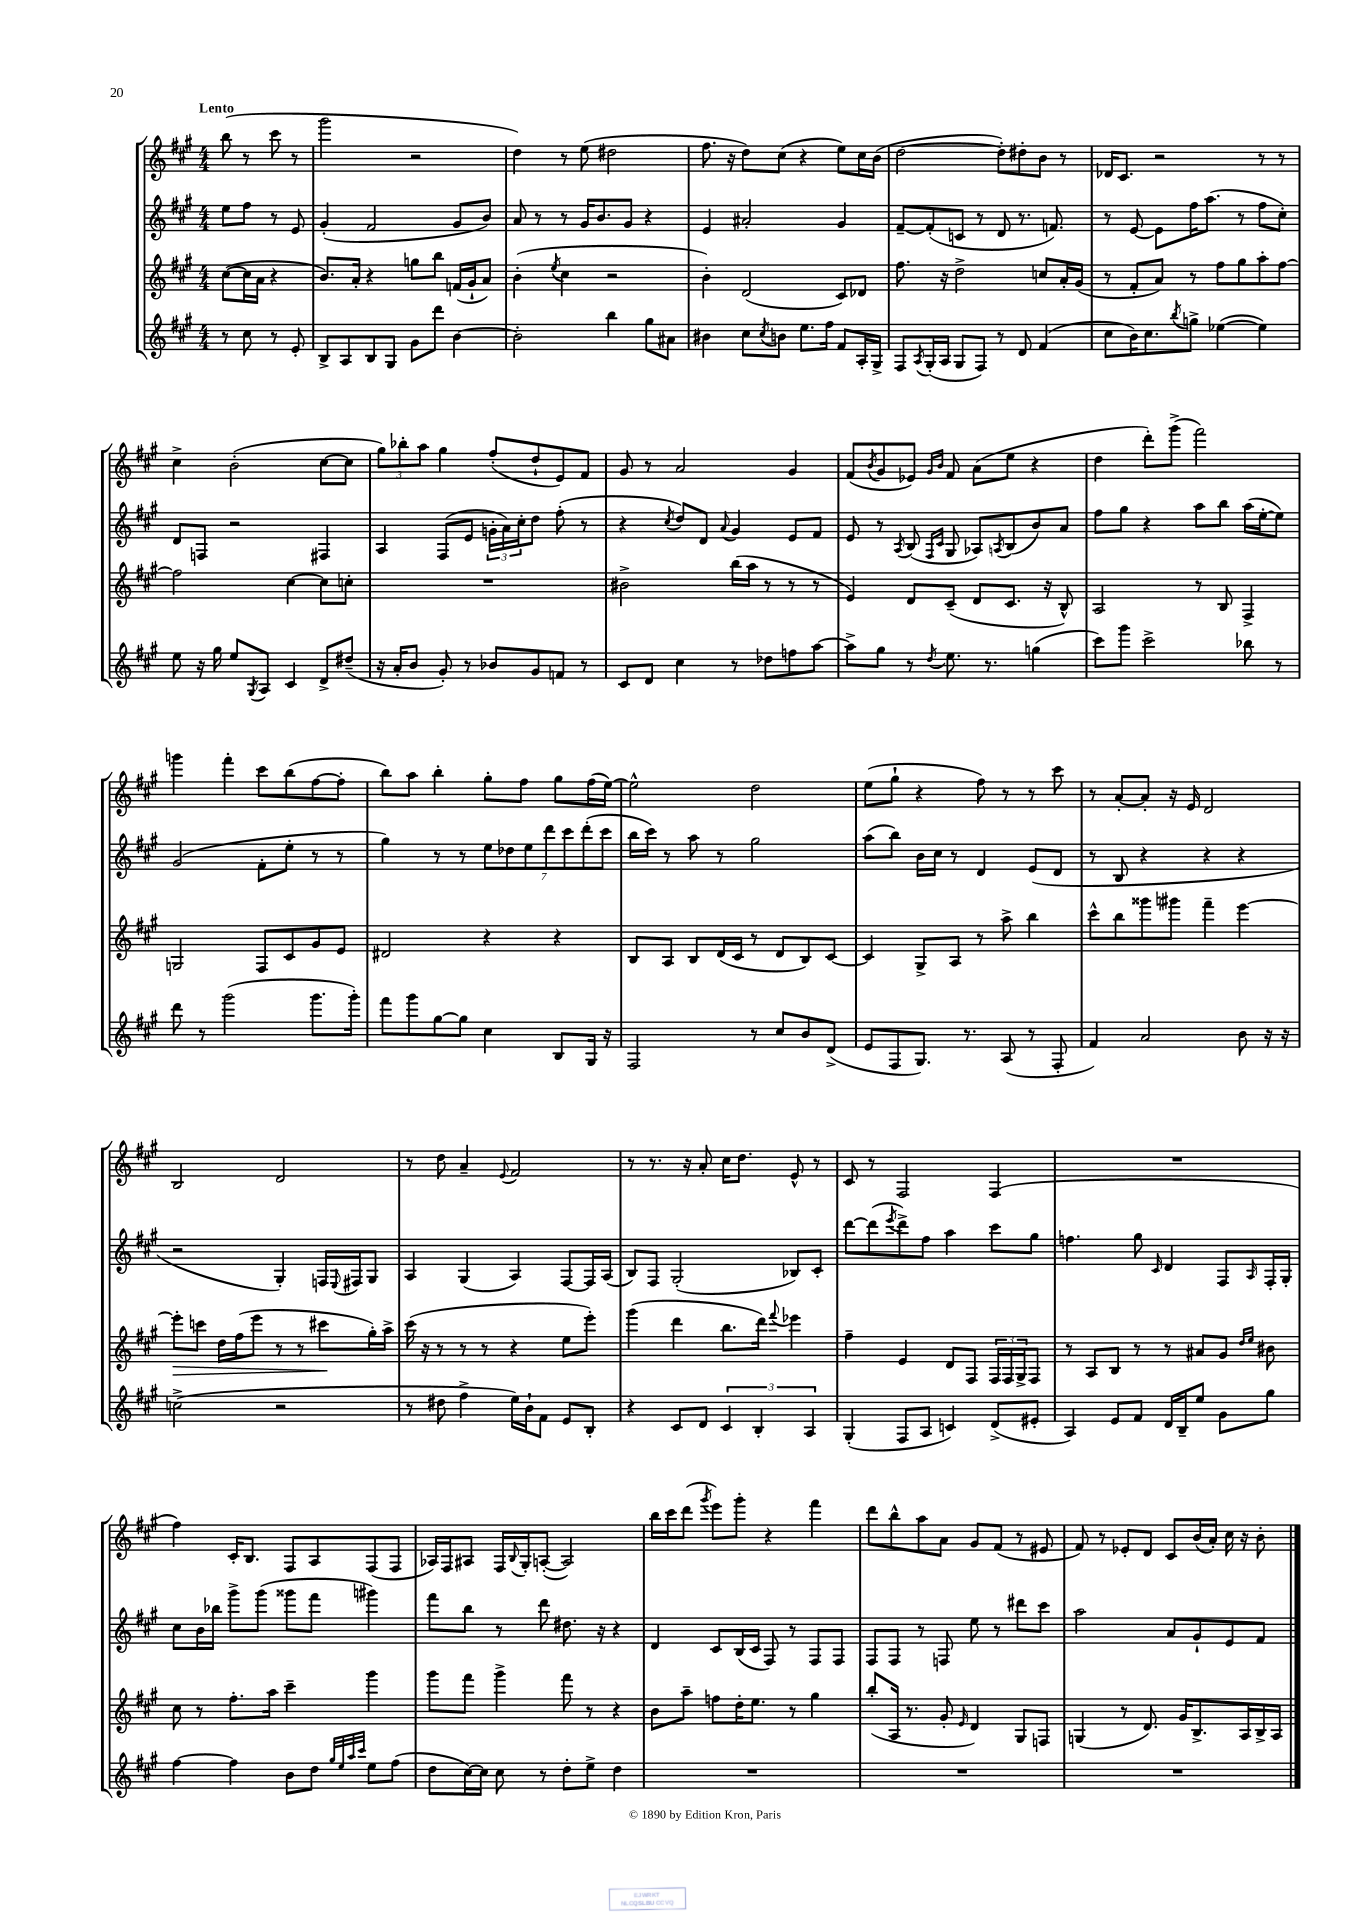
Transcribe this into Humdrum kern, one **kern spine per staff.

**kern	**kern	**kern	**kern
*staff4	*staff3	*staff2	*staff1
*clefG2	*clefG2	*clefG2	*clefG2
*k[f#c#g#]	*k[f#c#g#]	*k[f#c#g#]	*k[f#c#g#]
*M4/4	*M4/4	*M4/4	*M4/4
8r	([8cc#	8ee	(8bb
8cc#	16cc#]	8ff#	8r
.	16a	.	.
8r	4r	8r	8ccc#
8e'	.	8e	8r
=	=	=	=
8B^	8.b)	(4g#'	2ggg#
8A	.	.	.
.	16a'	.	.
8B	4r	2f#	.
8G#	.	.	.
8g#	8gg	.	2r
8ddd	8bb	.	.
[4b	(16f	8g#	.
.	16g#`	.	.
.	8a)	8b)	.
=	=	=	=
2b']	(4b'	8a	4dd)
.	.	8r	.
.	8qee	.	.
.	4cc#	8r	8r
.	.	16g#	(8ee
.	.	8.b	.
4bb	2r	.	2dd#
.	.	8g#	.
8gg#	.	4r	.
8a#	.	.	.
=	=	=	=
4b#	4b')	4e	8.ff#
.	.	.	16r
8cc#	(2d	2a#'	8dd)
8qcc#	.	.	.
8b	.	.	(8cc#
8.ee	.	.	4r
16ff#	.	.	.
8f#	8c#)	4g#	8ee)
16A'	8d-	.	16cc#
16G#^	.	.	(16b
=	=	=	=
8F#	8.ff#	[8f#~	[2dd
8qA	.	.	.
(16G#'	.	(8f#']	.
16A	16r	.	.
8G#	2dd^	8c	.
8F#)	.	8r	.
8r	.	8d	8dd'])
8d	.	8.r	8dd#'
(4f#	8cc	.	8b
.	.	8.f)	.
.	16a'	.	8r
.	(16g#	.	.
=	=	=	=
8cc#	8r	8r	16d-
.	.	.	8.c#
16b)	8f#'	[8e	.
8.cc#	.	.	.
.	8a)	8e]	2r
8qbb	.	.	.
8gg^	8r	16ff#	.
.	.	(8.aa	.
([4ee-	8ff#	.	.
.	8gg#	8r	.
4ee-])	8aa'	8ff#	8r
.	[8ff#	8cc#')	8r
=	=	=	=
8ee	2ff#]	8d	4cc#^
16r	.	8F	.
16gg#	.	.	.
8ee	.	2r	(2b'
8qG#	.	.	.
8A	.	.	.
4c#	[4cc#	.	.
8d^	8cc#]	4F#	[8cc#
(8dd#~	8cc'	.	8cc#]
=	=	=	=
16r	1r	4A	12gg#)
16a'	.	.	.
.	.	.	12bb-'
8b	.	.	.
.	.	.	12aa
8g#')	.	(8F#	4gg#
8r	.	8e	.
8b-	.	24g'	(8ff#'
.	.	24a)	.
.	.	24cc#'	.
8g#	.	8dd	8dd`
8f	.	(8ff#'	8e)
8r	.	8r	8f#
=	=	=	=
8c#	2b#^	4r	8g#
8d	.	.	8r
.	.	8qcc#	.
4cc#	.	8dd)	2a
.	.	8d	.
.	.	8qqa	.
8r	(16bb	4g#	.
.	16aa	.	.
8dd-	8r	.	.
8ff	8r	8e	4g#
[8aa	8r	8f#	.
=	=	=	=
8aa^]	4e)	8e	(8f#
.	.	.	8qb
8gg#	.	8r	8g#
.	.	8qA	.
8r	8d	(8B	8e-)
.	.	16qqF#	16qqg#
8qdd	.	16qqc#	16qqb
8.ee	(8c#~	8G#	8f#
.	8d	8A-)	(8a
8.r	.	.	.
.	.	8qA	.
.	8.c#	(8B	8ee
(4gg	.	8b)	4r
.	16r	.	.
.	8B^^)	8a	.
=	=	=	=
8ccc#)	2A	8ff#	4dd
8ggg#	.	8gg#	.
2ccc#^	.	4r	8ddd')
.	.	.	(8ggg#^
.	8r	8aa	2fff#)
.	8B	8bb	.
8bb-	4F#^	(16aa	.
.	.	[16ee'	.
8r	.	8ee])	.
=	=	=	=
8ddd	2G	(2g#	4ggg
8r	.	.	.
(2ggg#	.	.	4fff#'
.	8F#	8f#'	8ccc#
.	8c#	8ee'	(8bb
8.ggg#	8g#	8r	[8ff#
.	8e	8r	8ff#']
16ggg#')	.	.	.
=	=	=	=
8fff#	2d#	4gg#)	8bb)
8ggg#	.	.	8aa
[8gg#	.	8r	4bb'
8gg#]	.	8r	.
4cc#	4r	14ee	8gg#'
.	.	14dd-	.
.	.	.	8ff#
.	.	14ee	.
.	.	14ddd	.
8B	4r	.	8gg#
.	.	14ccc#	.
.	.	(14ddd'	.
16G#	.	.	(16ff#
.	.	14ccc#	.
16r	.	.	[16ee)
=	=	=	=
2F#	8B	16bb	2ee^^]
.	.	16ccc#)	.
.	8A	8r	.
.	8B	8aa	.
.	(16d	8r	.
.	16c#	.	.
8r	8r	2gg#	2dd
8cc#	8d	.	.
8b	8B)	.	.
(8d^	[8c#	.	.
=	=	=	=
8e	4c#]	(8aa	(8ee
8F#	.	8bb)	8gg#`
8.G#)	8G#^	16b	4r
.	.	16cc#	.
.	8A	8r	.
8.r	.	.	.
.	8r	4d	8ff#)
(8A	8aa^	.	8r
8r	4bb	(8e	8r
8F#'	.	8d	8ccc#
=	=	=	=
4f#)	8ccc#^^	8r	8r
.	8bb	8B	[8a'
2a	8ggg##	4r	8a']
.	8ggg#	.	16r
.	.	.	16e
.	4fff#~	4r	2d
8b	[4eee	4r	.
16r	.	.	.
16r	.	.	.
=	=	=	=
(2cc^	8eee']	2r	2B
.	8ccc	.	.
.	16dd	.	.
.	(16ff#	.	.
.	8eee	.	.
2r	8r	4G#')	2d
.	8r	.	.
.	8ccc#	16F	.
.	.	8qqE	.
.	.	16F#	.
.	16gg#')	8G#	.
.	16aa^	.	.
=	=	=	=
8r	(16ccc#	4A	8r
.	16r	.	.
8dd#	8r	.	8dd
4ff#^	8r	(4G#	4a~
.	8r	.	.
.	.	.	8qqe
16ee)	4r	4A)	2f#
16b`	.	.	.
8f#	.	.	.
8e	8ee	[8F#	.
8B'	8eee')	16F#]	.
.	.	(16A	.
=	=	=	=
4r	(4ggg#	8B)	8r
.	.	8F#	8.r
8c#	4ddd	(2G#'	.
.	.	.	16r
8d	.	.	8a'
6c#	8.bb	.	16cc#
.	.	.	8.dd
6B'	.	.	.
.	16ddd)	.	.
.	8qqfff#	.	.
.	4eee-	8B-)	8e^^
6A	.	.	.
.	.	8c#'	8r
=	=	=	=
(4G#'	4ff#~	[8ddd	8c#
.	.	(8ddd]	8r
.	.	8qeee	.
8F#	4e	8ddd^)	2F#
8A	.	8ff#	.
4c)	8d	4aa	.
.	8F#	.	.
(8d^	24F#	8ccc#	(4F#
.	24F#	.	.
.	24G#^	.	.
8e#'	8F#	8gg#	.
=	=	=	=
4A)	8r	4.ff	1r
.	8A	.	.
8e	8B	.	.
8f#	8r	8gg#	.
.	.	16qqc#	.
16d	8r	4d	.
16B~	.	.	.
8ee	8a#	.	.
8g#	8g#	8F#	.
.	16qqdd	.	.
.	16qqee	16qqA	.
8gg#	8b#	16F#'	.
.	.	16G#'	.
=	=	=	=
[4ff#	8cc#	8cc#	4ff#)
.	8r	16b	.
.	.	16bb-	.
4ff#]	8.ff#'	8ggg#^	16c#'
.	.	.	8.B
.	.	(8ggg#	.
.	16aa	.	.
8b	4ccc#~	8ggg##	8F#
8dd	.	8fff#	8A
32qqgg#	.	.	.
32qqee	.	.	.
32qqaa	.	.	.
32qqccc#	.	.	.
8ee	4ggg#	4ggg#)	(8F#
(8ff#	.	.	8F#
=	=	=	=
8dd	8ggg#	8fff#	16A-)
.	.	.	16F#
[16cc#)	8fff#	8bb	8A#
16cc#]	.	.	.
8cc#	4ggg#^	8r	16F#
.	.	.	8qqB
.	.	.	16G#'
8r	.	8ddd	([8A'
8dd'	8fff#	8.dd#	2A])
8ee^	8r	.	.
.	.	16r	.
4dd	4r	4r	.
=	=	=	=
1r	8b	4d	16bb
.	.	.	16ccc#
.	8aa~	.	(8ddd
.	.	.	8qggg#
.	8ff	8c#	8eee)
.	16dd'	(16B	8ggg#'
.	8.ee	16c#	.
.	.	8F#)	4r
.	8r	8r	.
.	4gg#	8F#	4fff#
.	.	8F#	.
=	=	=	=
1r	(8bb'	8F#	8ddd
.	16A	8F#	8bb^^
.	8.r	.	.
.	.	8r	8aa
.	8g#'	8F	8a
.	16qqe	.	.
.	4d)	8ee	8g#
.	.	8r	(8f#
.	8G#	8ddd#	8r
.	8F	8ccc#	8e#
=	=	=	=
1r	(4G	2aa	8f#)
.	.	.	8r
.	8r	.	8e-'
.	8.d)	.	8d
.	.	8a	8c#
.	16g#	.	.
.	8.B^	8g#`	(16b
.	.	.	16a')
.	.	8e	16cc#
.	16A	.	16r
.	16B^	8f#	8b'
.	16A	.	.
==	==	==	==
*-	*-	*-	*-
